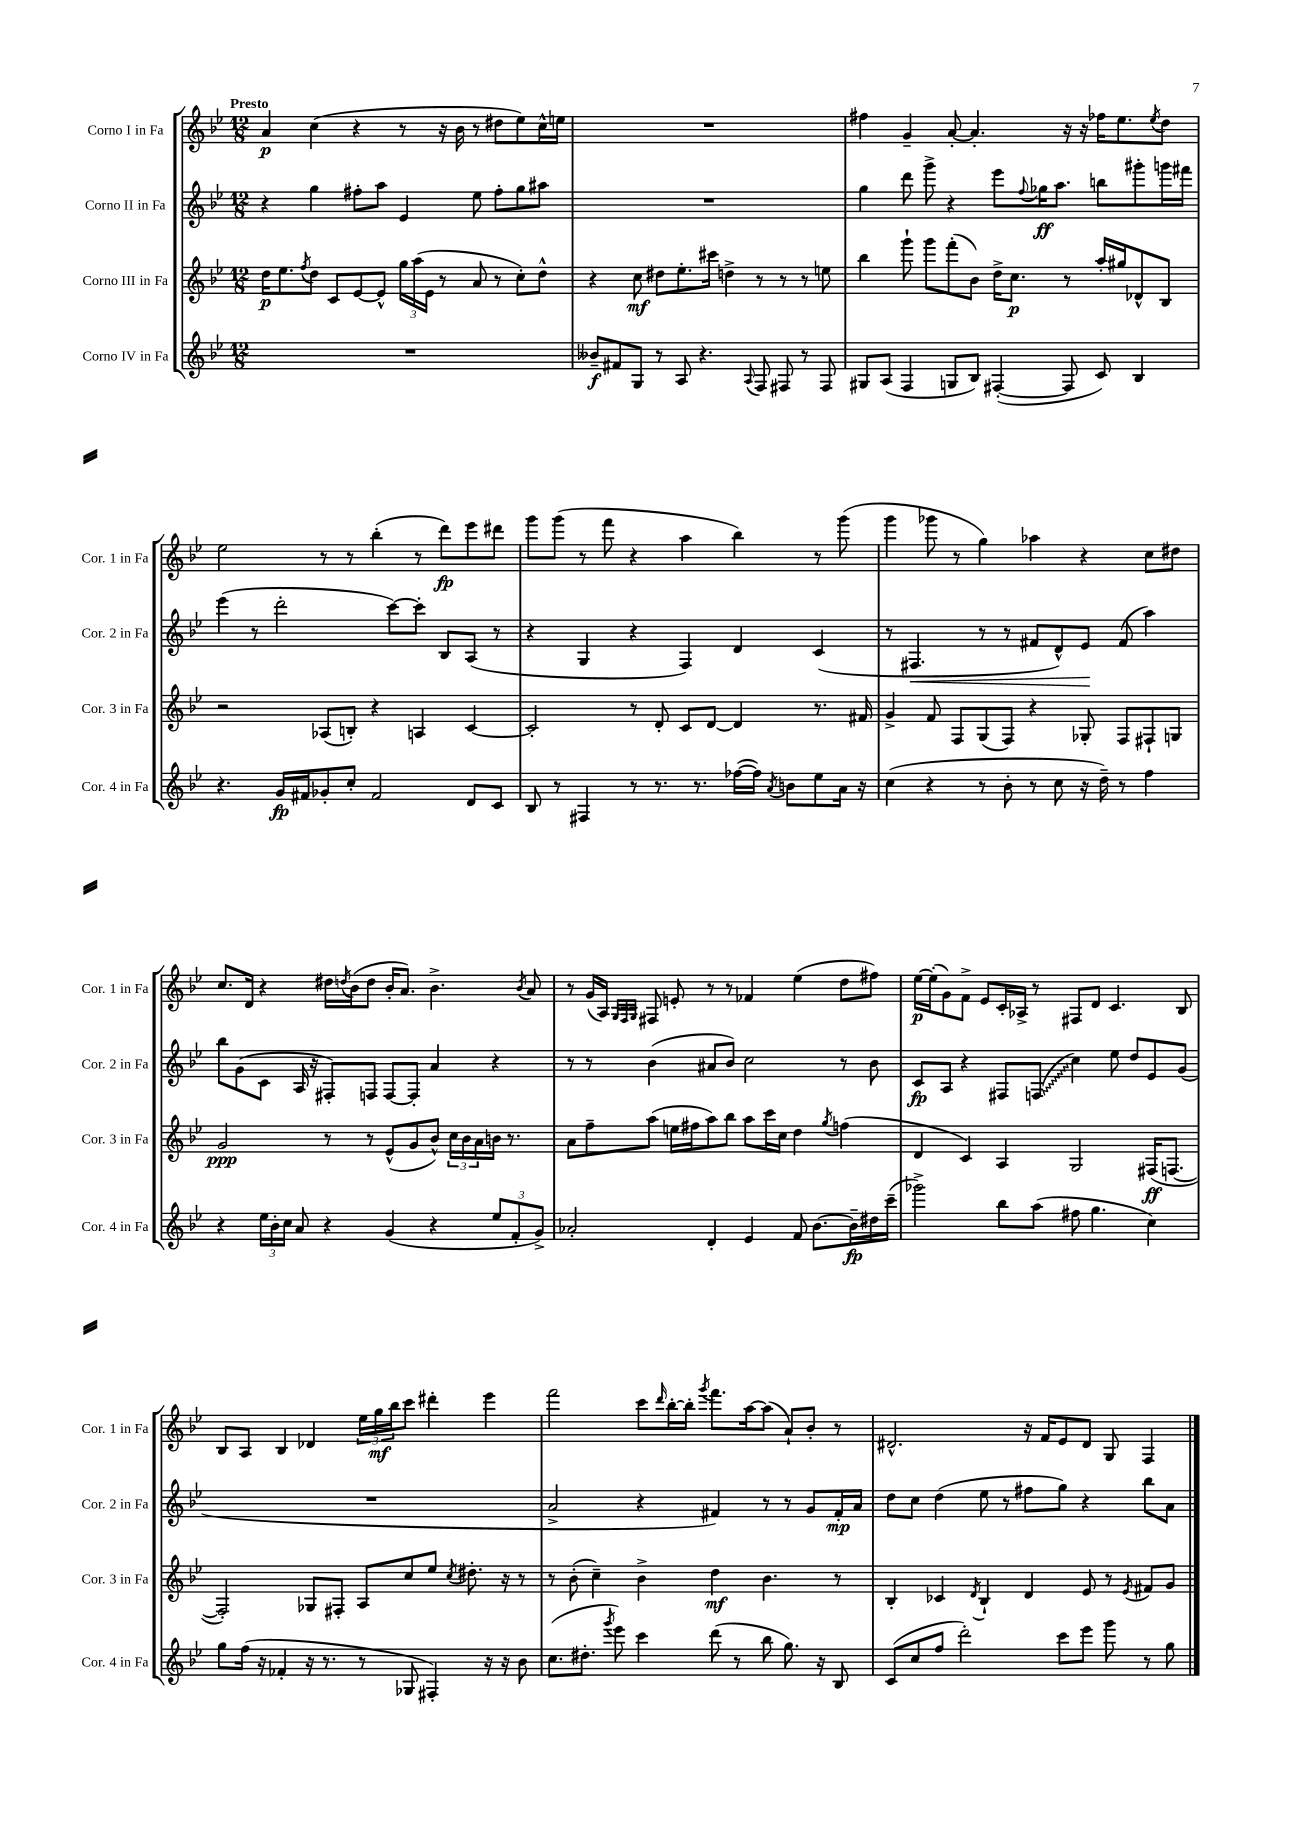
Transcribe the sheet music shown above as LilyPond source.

<<
\new StaffGroup <<
\new Staff = "s0" \with { instrumentName = "Corno I in Fa" shortInstrumentName = "Cor. 1 in Fa" } {
    \clef treble \key bes \major \numericTimeSignature \time 12/8 \tempo "Presto"
    a'4\p c''4( r4 r8 r16 bes'16 r8 dis''8 ees''8) c''16-^ e''16 |
    R1. |
    fis''4 g'4-- a'8~-. a'4.-. r16 r16 fes''16 ees''8. \acciaccatura { ees''8 } d''8 |
    ees''2 r8 r8 bes''4-.( r8 d'''8\fp) ees'''8 dis'''8 |
    g'''8 g'''8( r8 f'''8 r4 a''4 bes''4) r8 g'''8( |
    g'''4 ges'''8 r8 g''4) aes''4 r4 c''8 dis''8 |
    c''8. d'16 r4 dis''16 \acciaccatura { d''8 } bes'16( d''8 bes'16-. a'8.) bes'4.-> \acciaccatura { bes'8 } a'8 |
    r8 g'16( a16) \grace { g32 f32 g32 } fis8 e'8-. r8 r8 fes'4 ees''4( d''8 fis''8) |
    ees''16~\p ees''16-.( g'8) f'8-> ees'8 c'16-. aes16-> r8 fis8 d'8 c'4. bes8 |
    bes8 a8 bes4 des'4 \tuplet 3/2 { ees''16 g''16\mf bes''16 } c'''8 dis'''4-. ees'''4 |
    f'''2 c'''8 \grace { d'''16 } bes''16~-. bes''16-. \acciaccatura { g'''8 } f'''8. a''16~ a''8( a'8-!) bes'8-. r8 |
    dis'2.-^ r16 f'16 ees'8 dis'8 g8 f4 \bar "|." |
}
\new Staff = "s1" \with { instrumentName = "Corno II in Fa" shortInstrumentName = "Cor. 2 in Fa" } {
    \clef treble \key bes \major \numericTimeSignature \time 12/8
    r4 g''4 fis''8-. a''8 ees'4 ees''8 fis''8-. g''8 ais''8 |
    R1. |
    g''4 d'''8 g'''8-> r4 ees'''8 \appoggiatura { f''8 } ges''16\ff a''8. b''8 gis'''8-. g'''16 fis'''16 |
    ees'''4( r8 d'''2-. c'''8~) c'''8-. bes8 a8( r8 |
    r4 g4 r4 f4) d'4 c'4( |
    r8 fis4.\< r8 r8 fis'8 d'8-^) ees'8\! fis'8( a''4) |
    bes''8 g'8( c'8 a16 r16 fis8-.) f8 f8~ f8-. a'4 r4 |
    r8 r8 bes'4( ais'8 bes'8) c''2 r8 bes'8 |
    c'8\fp a8 r4 fis8 \once \override Glissando.style = #'zigzag f8\glissando( c''4) ees''8 d''8 ees'8 g'8( |
    R1. |
    a'2-> r4 fis'4) r8 r8 g'8 fis'16-.\mp a'16 |
    d''8 c''8 d''4( ees''8 r8 fis''8 g''8) r4 bes''8 a'8 \bar "|." |
}
\new Staff = "s2" \with { instrumentName = "Corno III in Fa" shortInstrumentName = "Cor. 3 in Fa" } {
    \clef treble \key bes \major \numericTimeSignature \time 12/8
    d''16\p ees''8. \acciaccatura { f''8 } d''8 c'8 ees'8~ ees'8-^ \tuplet 3/2 { g''16 a''16( ees'16 } r8 a'8 r8 c''8-.) d''8-^ |
    r4 c''8\mf dis''8 ees''8.-. cis'''16 d''4-> r8 r8 r8 e''8 |
    bes''4 g'''8-! g'''8 f'''8-.( bes'8) d''16-> c''8.\p r8 a''16-. gis''16 des'8-^ bes8 |
    r2 aes8( b8-.) r4 a4 c'4~ |
    c'2-. r8 d'8-. c'8 d'8~ d'4 r8. fis'16 |
    g'4-> f'8 f8 g8( f8) r4 ges8-. f8 fis8-! g8 |
    g'2\ppp r8 r8 ees'8-^( g'8 bes'8-^) \tuplet 3/2 { c''16 bes'16 a'16 } b'16 r8. |
    a'8 f''8-- a''8( e''16 fis''16 a''8) bes''8 a''8 c'''16 c''16 d''4 \acciaccatura { g''8 } f''4( |
    d'4 c'4) a4 g2 fis16\ff( f8.~ |
    f2-.) ges8 fis8-. a8 c''8 ees''8 \acciaccatura { c''8 } dis''8.-. r16 r8 |
    r8 bes'8-.( c''4--) bes'4-> d''4\mf bes'4. r8 |
    bes4-. ces'4 \acciaccatura { d'8 } bes4-! d'4 ees'8 r8 \acciaccatura { ees'8 } fis'8 g'8 \bar "|." |
}
\new Staff = "s3" \with { instrumentName = "Corno IV in Fa" shortInstrumentName = "Cor. 4 in Fa" } {
    \clef treble \key bes \major \numericTimeSignature \time 12/8
    R1. |
    beses'8--\f fis'8 g8 r8 a8 r4. \appoggiatura { a8 } f8 fis8 r8 fis8 |
    gis8 a8( f4 g8 bes8) fis4~-.( fis8 c'8) bes4 |
    r4. g'16\fp fis'16 ges'8-. c''8-. fis'2 d'8 c'8 |
    bes8 r8 fis4 r8 r8. r8. fes''16~( fes''16) \acciaccatura { a'8 } b'8 ees''8 a'16 r16 |
    c''4( r4 r8 bes'8-. r8 c''8 r16 d''16--) r8 f''4 |
    r4 \tuplet 3/2 { ees''16 bes'16-. c''16 } a'8 r4 g'4( r4 \tuplet 3/2 { ees''8 f'8-. g'8->) } |
    aes'2-. d'4-. ees'4 f'8 bes'8.~ bes'16--\fp dis''16 c'''16--( |
    ges'''2->) bes''8 a''8( fis''8 g''4. c''4) |
    g''8 f''16( r16 fes'4-. r16 r8. r8 ges8 fis4-.) r16 r16 bes'8 |
    c''8.( dis''8.-. \acciaccatura { g'''8 } ees'''8) c'''4 d'''8( r8 bes''8 g''8.) r16 bes8 |
    c'8( c''8 f''8 d'''2-.) c'''8 ees'''8 g'''8 r8 g''8 \bar "|." |
}
>>
>>
\layout { \context { \Score \remove "Bar_number_engraver" } }
